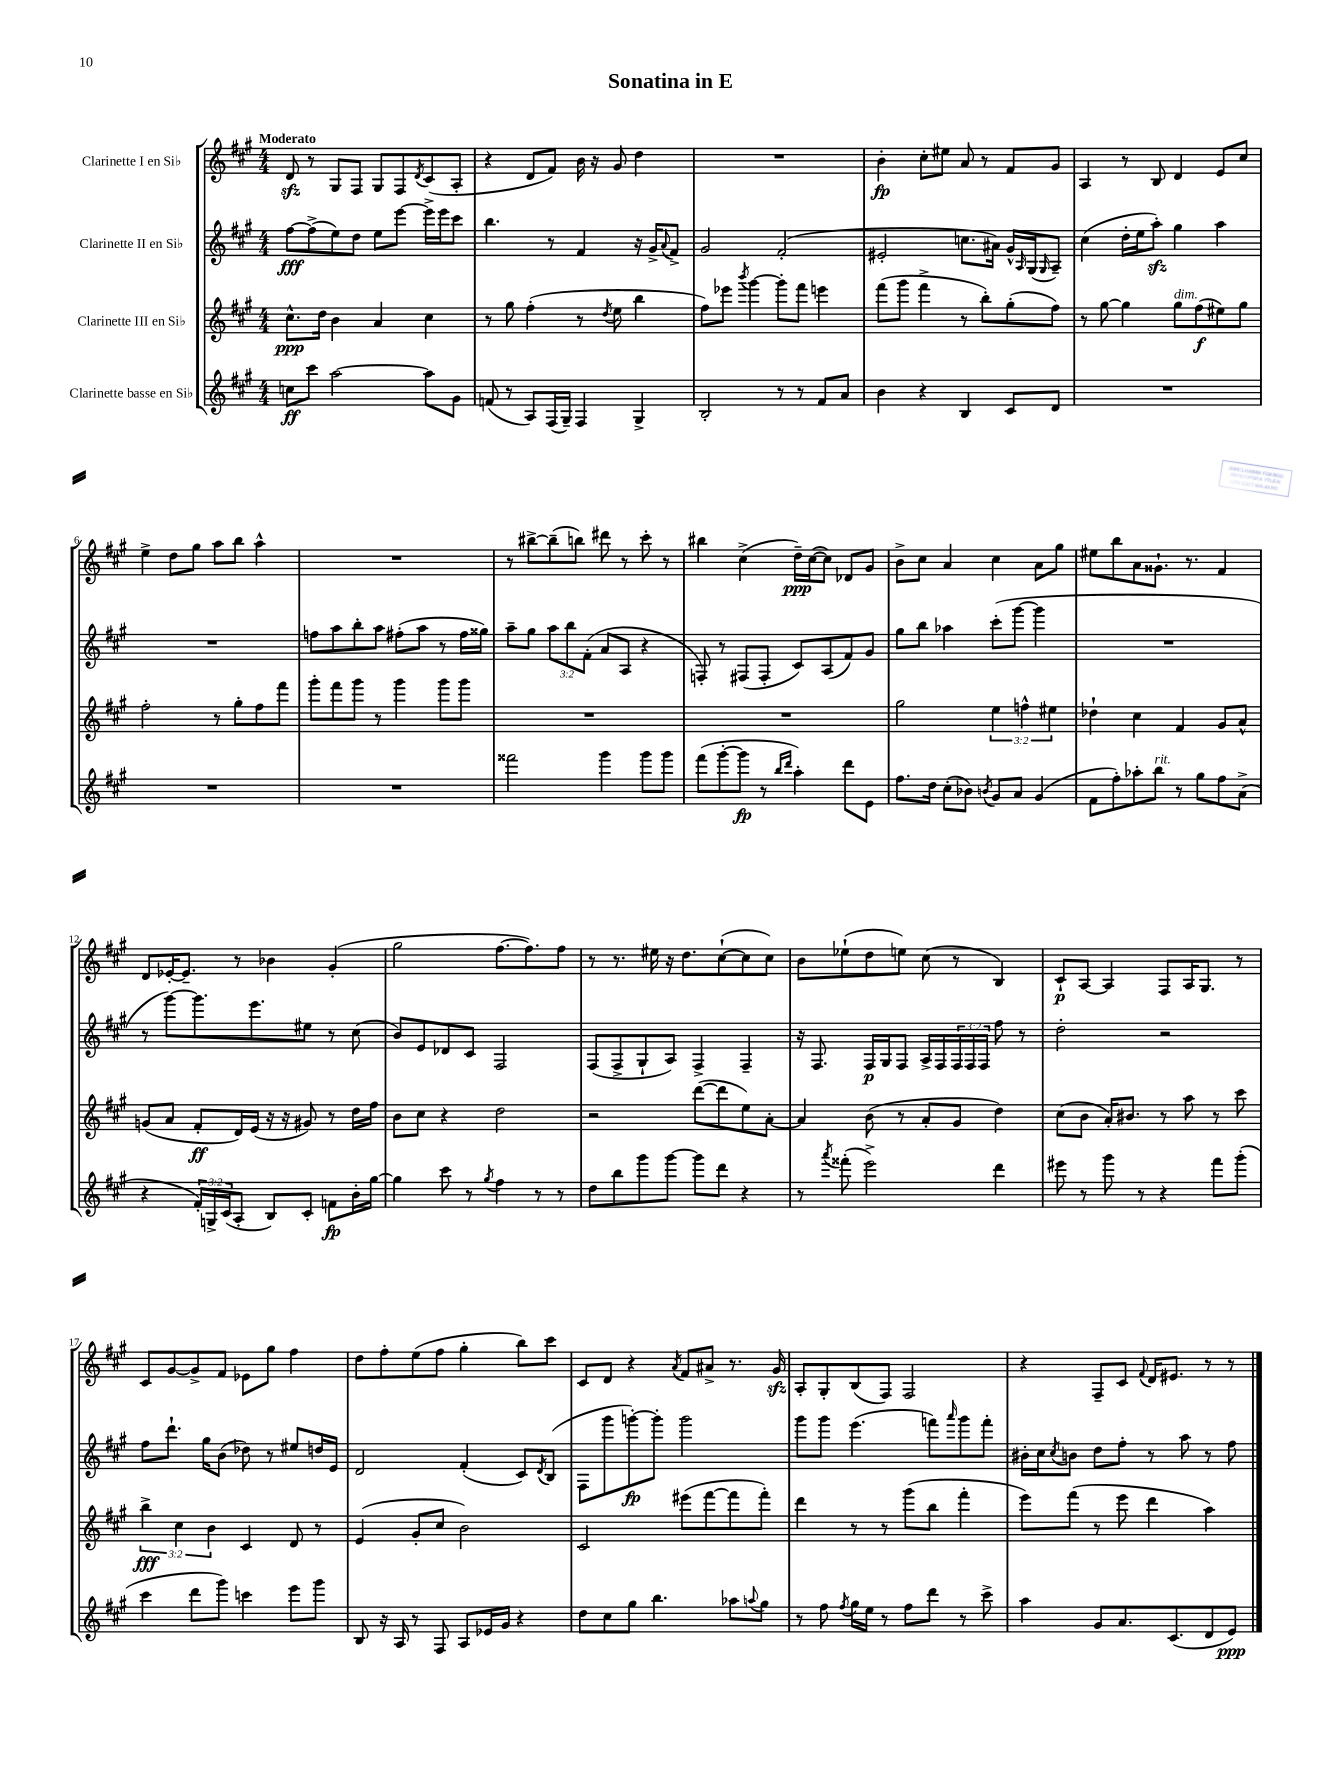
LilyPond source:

\header { title = "Sonatina in E" }
<<
\new StaffGroup <<
\new Staff = "s0" \with { instrumentName = "Clarinette I en Sib" } {
    \clef treble \key a \major \numericTimeSignature \time 4/4 \tempo "Moderato"
    d'8\sfz r8 gis8 fis8 gis8 fis8 \acciaccatura { d'8 } cis'8( a8-. |
    r4 d'8 fis'8) b'16 r16 gis'8 d''4 |
    R1 |
    b'4-.\fp cis''8-. eis''8 a'8 r8 fis'8 gis'8 |
    a4 r8 b8 d'4 e'8 cis''8 |
    e''4-> d''8 gis''8 a''8 b''8 a''4-^ |
    R1 |
    r8 bis''8~-> bis''8--( b''8) dis'''8 r8 cis'''8-. r8 |
    bis''4 cis''4->( d''16--\ppp) cis''16~( cis''8) des'8 gis'8 |
    b'8-> cis''8 a'4 cis''4 a'8 gis''8 |
    eis''8 b''8 a'8 gisis'8.-! r8. fis'4 |
    d'8 ees'16~-. ees'8.-- r8 bes'4 gis'4-.( |
    gis''2 fis''8.~ fis''8.) fis''8 |
    r8 r8. eis''16 r16 d''8. cis''8~-!( cis''8 cis''8) |
    b'8 ees''8-!( d''8 e''8) cis''8( r8 b4) |
    cis'8-!\p a8~ a4 fis8 a16 gis8. r8 |
    cis'8 gis'8~ gis'8-> fis'8 ees'8 gis''8 fis''4 |
    d''8 fis''8-. e''8( fis''8 gis''4-. b''8) cis'''8 |
    cis'8 d'8 r4 \acciaccatura { a'8 } fis'8 ais'8-> r8. gis'16\sfz |
    a8-. gis8-. b8( fis8) fis2 |
    r4 fis8-- cis'8 \appoggiatura { fis'8 } d'16 eis'8. r8 r8 \bar "|." |
}
\new Staff = "s1" \with { instrumentName = "Clarinette II en Sib" } {
    \clef treble \key a \major \numericTimeSignature \time 4/4 \override Staff.TupletNumber.text = #tuplet-number::calc-fraction-text
    fis''8~\fff fis''8->( e''8) d''8 e''8 e'''8~ e'''16-> e'''16 cis'''8 |
    b''4. r8 fis'4 r16 gis'16-> \appoggiatura { a'8 } fis'8-> |
    gis'2 fis'2-.( |
    eis'2-. c''8. ais'16) gis'16-^ \grace { a16 } gis16( \grace { gis16 } a8--) |
    cis''4( d''16-. e''16 a''8-.\sfz) gis''4 a''4 |
    R1 |
    f''8 a''8 b''8-. a''8 fis''8-.( a''8 r8 fis''16 gisis''16) |
    a''8-- gis''8 \tuplet 3/2 { a''8 b''8 fis'8-.( } a'8 a8 r4 |
    f8-.) r8 fis8( fis8-. cis'8) a8( fis'8) gis'8 |
    gis''8 b''8 aes''4 cis'''8-.( gis'''8~ gis'''4 |
    R1 |
    r8 gis'''8~) gis'''8. e'''8. eis''8 r8 cis''8( |
    b'8) e'8 des'8 cis'8 fis2 |
    fis8( fis8-> gis8-! a8) fis4-> fis4-- |
    r16 fis8. fis16\p gis16 fis8 a16-> fis16 \tuplet 3/2 { fis16 fis16 fis16 } fis''8 r8 |
    d''2-. r2 |
    fis''8 d'''8.-! gis''16 b'8( des''8) r8 eis''8 d''16 e'16 |
    d'2 fis'4-.( cis'8) \acciaccatura { d'8 } b8( |
    fis8 gis'''8 g'''8~-.\fp) g'''8-. g'''2 |
    gis'''8 gis'''8 e'''4.( f'''8) \grace { a'''16 } gis'''8 f'''8-. |
    bis'16-. cis''16 \acciaccatura { cis''8 } b'8 d''8 fis''8-. r8 a''8 r8 fis''8 \bar "|." |
}
\new Staff = "s2" \with { instrumentName = "Clarinette III en Sib" } {
    \clef treble \key a \major \numericTimeSignature \time 4/4 \override Staff.TupletNumber.text = #tuplet-number::calc-fraction-text
    cis''8.-^\ppp d''16 b'4 a'4 cis''4 |
    r8 gis''8 fis''4-.( r8 \acciaccatura { d''8 } e''8 b''4 |
    fis''8) ees'''8 \acciaccatura { b'''8 } gis'''4~ gis'''8-. fis'''8 e'''4 |
    fis'''8( gis'''8 fis'''4-> r8 b''8-.) gis''8-.( fis''8) |
    r8 gis''8~ gis''4 gis''8^\markup { \italic "dim." } fis''8\f( eis''8) gis''8 |
    fis''2-. r8 gis''8-. fis''8 fis'''8 |
    gis'''8-. fis'''8 gis'''8 r8 gis'''4 gis'''8 gis'''8 |
    R1 |
    R1 |
    gis''2 \tuplet 3/2 { e''4 f''4-^ eis''4 } |
    des''4-! cis''4 fis'4 gis'8 a'8-^ |
    g'8( a'8 fis'8-.\ff d'16) e'16( r16 r16 gis'8) r8 d''16 fis''16 |
    b'8 cis''8 r4 d''2 |
    r2 d'''8~( d'''8 e''8) a'8~-. |
    a'4 b'8( r8 a'8-. gis'8 d''4) |
    cis''8( b'8 a'16-.) bis'8. r8 a''8 r8 cis'''8 |
    \tuplet 3/2 { b''4->\fff cis''4 b'4 } cis'4 d'8 r8 |
    e'4( gis'8-. cis''8 b'2) |
    cis'2 eis'''8( fis'''8~ fis'''8 fis'''8-.) |
    d'''4 r8 r8 gis'''8( b''8 fis'''4-. |
    e'''8) fis'''8( r8 e'''8 d'''4 a''4) \bar "|." |
}
\new Staff = "s3" \with { instrumentName = "Clarinette basse en Sib" } {
    \clef treble \key a \major \numericTimeSignature \time 4/4 \override Staff.TupletNumber.text = #tuplet-number::calc-fraction-text
    c''8\ff cis'''8 a''2~ a''8 gis'8 |
    f'8( r8 a8) fis16( gis16--) fis4 gis4-> |
    b2-. r8 r8 fis'8 a'8 |
    b'4 r4 b4 cis'8 d'8 |
    R1 |
    R1 |
    R1 |
    fisis'''2 gis'''4 gis'''8 gis'''8 |
    fis'''8( gis'''8~-. gis'''8\fp r8 \grace { b''16 d'''16 } a''4-.) d'''8 e'8 |
    fis''8. d''16 cis''8-.( bes'8) \acciaccatura { b'8 } gis'8 a'8 gis'4( |
    fis'8 fis''8-.) aes''8-. b''8^\markup { \italic "rit." } r8 gis''8 fis''8 a'8->( |
    r4 \tuplet 3/2 { fis'16-.) g16-> cis'16( } a8-. b8) cis'8-. f'8\fp b'16-. gis''16~ |
    gis''4 cis'''8 r8 \acciaccatura { gis''8 } fis''4 r8 r8 |
    d''8 b''8 gis'''8 gis'''8~ gis'''8 d'''8 r4 |
    r8 \acciaccatura { a'''8 } fisis'''8-.( e'''2->) d'''4 |
    eis'''8 r8 gis'''8 r8 r4 fis'''8 gis'''8-.( |
    cis'''4 d'''8 gis'''8) c'''4 e'''8 gis'''8 |
    b8 r16 a16 r8 fis8 a8 ees'16 gis'16 r4 |
    d''8 cis''8 gis''8 b''4. aes''8 \appoggiatura { a''8 } gis''8 |
    r8 fis''8 \acciaccatura { fis''8 } gis''16 e''16 r8 fis''8 d'''8 r8 cis'''8-> |
    a''4 gis'8 a'8. cis'8.( d'8 e'8\ppp) \bar "|." |
}
>>
>>
